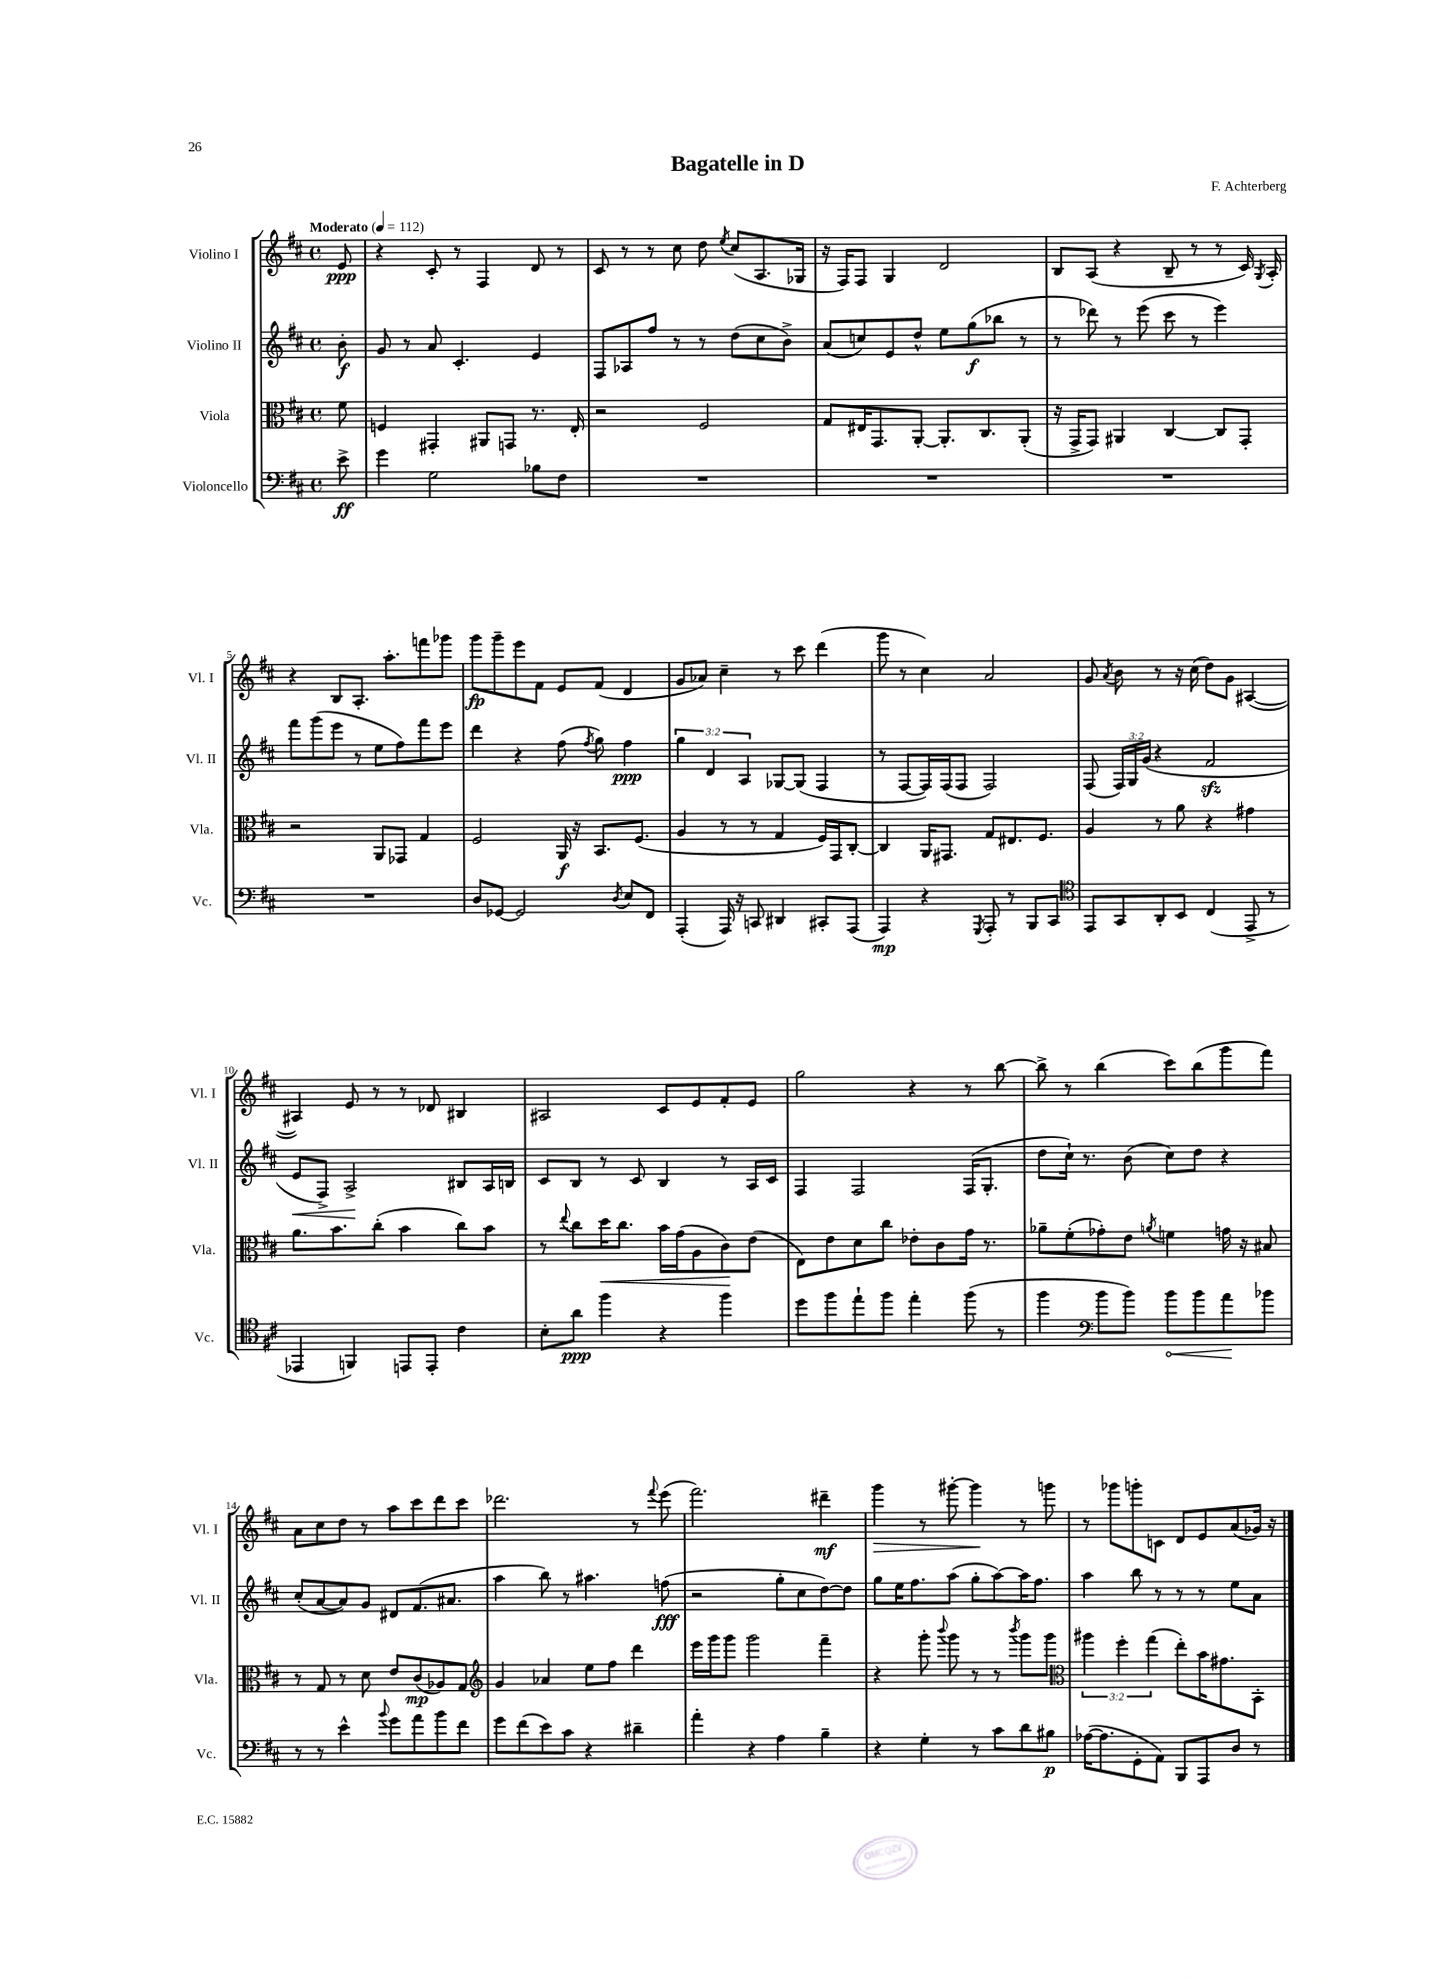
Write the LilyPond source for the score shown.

\header { title = "Bagatelle in D" composer = "F. Achterberg" }
<<
\new StaffGroup <<
\new Staff = "s0" \with { instrumentName = "Violino I" shortInstrumentName = "Vl. I" } {
    \clef treble \key d \major \defaultTimeSignature \time 4/4 \partial 8 \tempo "Moderato" 4 = 112
    \autoBeamOff e'8\ppp |
    r4 cis'8-. r8 fis4 d'8 r8 |
    cis'8 r8 r8 cis''8 d''8 \acciaccatura { e''8 } cis''8[( a8. ges16] |
    r16 fis16[) fis8] g4 d'2 |
    b8[ a8]( r4 b8-- r8 r8 cis'16) \acciaccatura { g8 } a16-. |
    r4 b8[ a8.]-. a''8.[-. f'''8 ges'''8] |
    g'''8[\fp g'''8-- e'''8 fis'8] e'8[ fis'8]( d'4 |
    g'8[ aes'8]) cis''4-- r8 cis'''8 d'''4( |
    g'''8 r8 cis''4) a'2 |
    g'8 \acciaccatura { a'8 } b'8 r8 r16 cis''16( d''8[) g'8] ais4~( |
    ais4) e'8 r8 r8 des'8 bis4 |
    ais2 cis'8[ e'8 fis'8-. e'8] |
    g''2 r4 r8 b''8~ |
    b''8-> r8 b''4( cis'''8[) b''8( g'''8 fis'''8]) |
    a'8[ cis''8 d''8] r8 a''8[ cis'''8 d'''8 cis'''8] |
    des'''2. r8 \appoggiatura { fis'''8 } e'''8( |
    fis'''2.) dis'''4--\mf |
    g'''4\> r8 gis'''8~-. gis'''4\! r8 g'''8 |
    r8 ges'''8[ g'''8-. c'8] d'8[ e'8 a'8( ges'16]) r16 \bar "|." |
}
\new Staff = "s1" \with { instrumentName = "Violino II" shortInstrumentName = "Vl. II" } {
    \clef treble \key d \major \defaultTimeSignature \time 4/4 \override Staff.TupletNumber.text = #tuplet-number::calc-fraction-text \partial 8
    \autoBeamOff b'8-.\f |
    g'8 r8 a'8 cis'4.-. e'4 |
    fis8[ aes8 fis''8] r8 r8 d''8[( cis''8 b'8]->) |
    a'8[( c''8) e'8 d''8]-^ e''8[ g''8\f( bes''8] r8 |
    r8 des'''8) r8 e'''8( cis'''8 r8 e'''4) |
    fis'''8[ g'''8( e'''8] r8 e''8[ fis''8) fis'''8 e'''8] |
    d'''4 r4 fis''8( \acciaccatura { fis''8 } g''8) fis''4\ppp |
    \tuplet 3/2 { g''4 d'4 a4 } ges8[~ ges8]( fis4 |
    r8 fis8[~ fis16) fis16( fis8] fis2) |
    fis8( \tuplet 3/2 { fis16[) g16 g'16]( } r4 fis'2\sfz |
    e'8[\< fis8]->) a2->\! bis8[ a16 b16] |
    cis'8[ b8] r8 cis'8 b4 r8 a16[ cis'16] |
    fis4 fis2 fis16[( g8.]-. |
    d''8[ cis''16]-!) r8. b'8( cis''8[) d''8] r4 |
    cis''8[-.( a'8~ a'8) g'8] dis'8[ fis'8.( ais'8.] |
    a''4 b''8) r8 ais''4. f''8\fff( |
    r2 g''8[-. cis''8 d''8~) d''8] |
    g''8[ e''16 fis''8. a''8]( g''8[-. a''8~) a''16 fis''8.] |
    a''4 b''8 r8 r8 r8 e''8[ a'8] \bar "|." |
}
\new Staff = "s2" \with { instrumentName = "Viola" shortInstrumentName = "Vla." } {
    \clef alto \key d \major \defaultTimeSignature \time 4/4 \override Staff.TupletNumber.text = #tuplet-number::calc-fraction-text \partial 8
    \autoBeamOff fis'8 |
    f4 gis,4-. ais,8[ g,8] r8. e16-. |
    r2 fis2 |
    g8[ eis16 g,8. a,8]~-. a,8.[-. cis8. a,8]-.( |
    r16 g,16[-> g,8]) ais,4 cis4~ cis8[ g,8]-. |
    r2 a,8[ ges,8] g4 |
    fis2 a,16\f r16 b,8.[ fis8.]( |
    a4 r8 r8 g4 fis16[) g,16 cis8]~-. |
    cis4 a,16[ gis,8.] g8[ eis8. fis8.] |
    a4 r8 a'8 r4 gis'4 |
    a'8.[ b'8. cis''8]-.( b'4 cis''8[) b'8] |
    r8 \appoggiatura { e''8 } cis''8[ d''16\< cis''8.] b'16[ g'16( a8 cis'8\!) e'8]( |
    e8[) e'8 d'8 cis''8] ees'8[-. cis'8 g'16] r8. |
    aes'8[-- fis'8-.( ges'8-.) e'8] \acciaccatura { a'8 } f'4 g'16 r16 bis8 |
    r8 g8 r8 d'8 e'8[ cis'8\mp( aes8) g8] |
    \clef treble g'4 aes'4 e''8[ fis''8] d'''4 |
    e'''16[ g'''16 g'''8] g'''2 fis'''4-- |
    r4 g'''8-. \appoggiatura { b'''8 } g'''8 r8 r8 \acciaccatura { b'''8 } g'''8[ g'''8] |
    \clef alto \tuplet 3/2 { ais''4 fis''4-. g''4( } e''8[-.) b'16 gis'8. b,8]-. \bar "|." |
}
\new Staff = "s3" \with { instrumentName = "Violoncello" shortInstrumentName = "Vc." } {
    \clef bass \key d \major \defaultTimeSignature \time 4/4 \partial 8
    \autoBeamOff e'8->\ff |
    g'4 g2 bes8[ fis8] |
    R1 |
    R1 |
    R1 |
    R1 |
    d8[ ges,8]~ ges,2 \acciaccatura { d8 } e8[ fis,8] |
    a,,4-.( a,,16) r16 c,8 dis,4 cis,8[-. a,,8]( |
    a,,4\mp) r4 \acciaccatura { g,,8 } a,,8-. r8 b,,8[ cis,8] |
    \clef tenor e,8[ g,8 a,8-. b,8] cis4( e,8-> r8 |
    ees,4 f,4) e,8[ e,8]-. cis'4 |
    b8[-. a'8]\ppp fis''4 r4 fis''4 |
    d''8[ fis''8 e''8-! fis''8] e''4-. fis''8( r8 |
    fis''4 \clef bass b'8[ b'8]) \once \override Hairpin.circled-tip = ##t b'8[\< b'8 a'8\! bes'8] |
    r8 r8 e'4-^ \appoggiatura { b'8 } g'8[ a'8 b'8 fis'8] |
    g'8[ fis'8( e'8) cis'8] r4 dis'4-- |
    a'4-. r4 a4 b4-- |
    r4 g4-. r8 cis'8[ d'8 bis8]\p |
    aes16[~( aes8. g,8-. a,8]) b,,8[ a,,8 d8] r8 \bar "|." |
}
>>
>>
